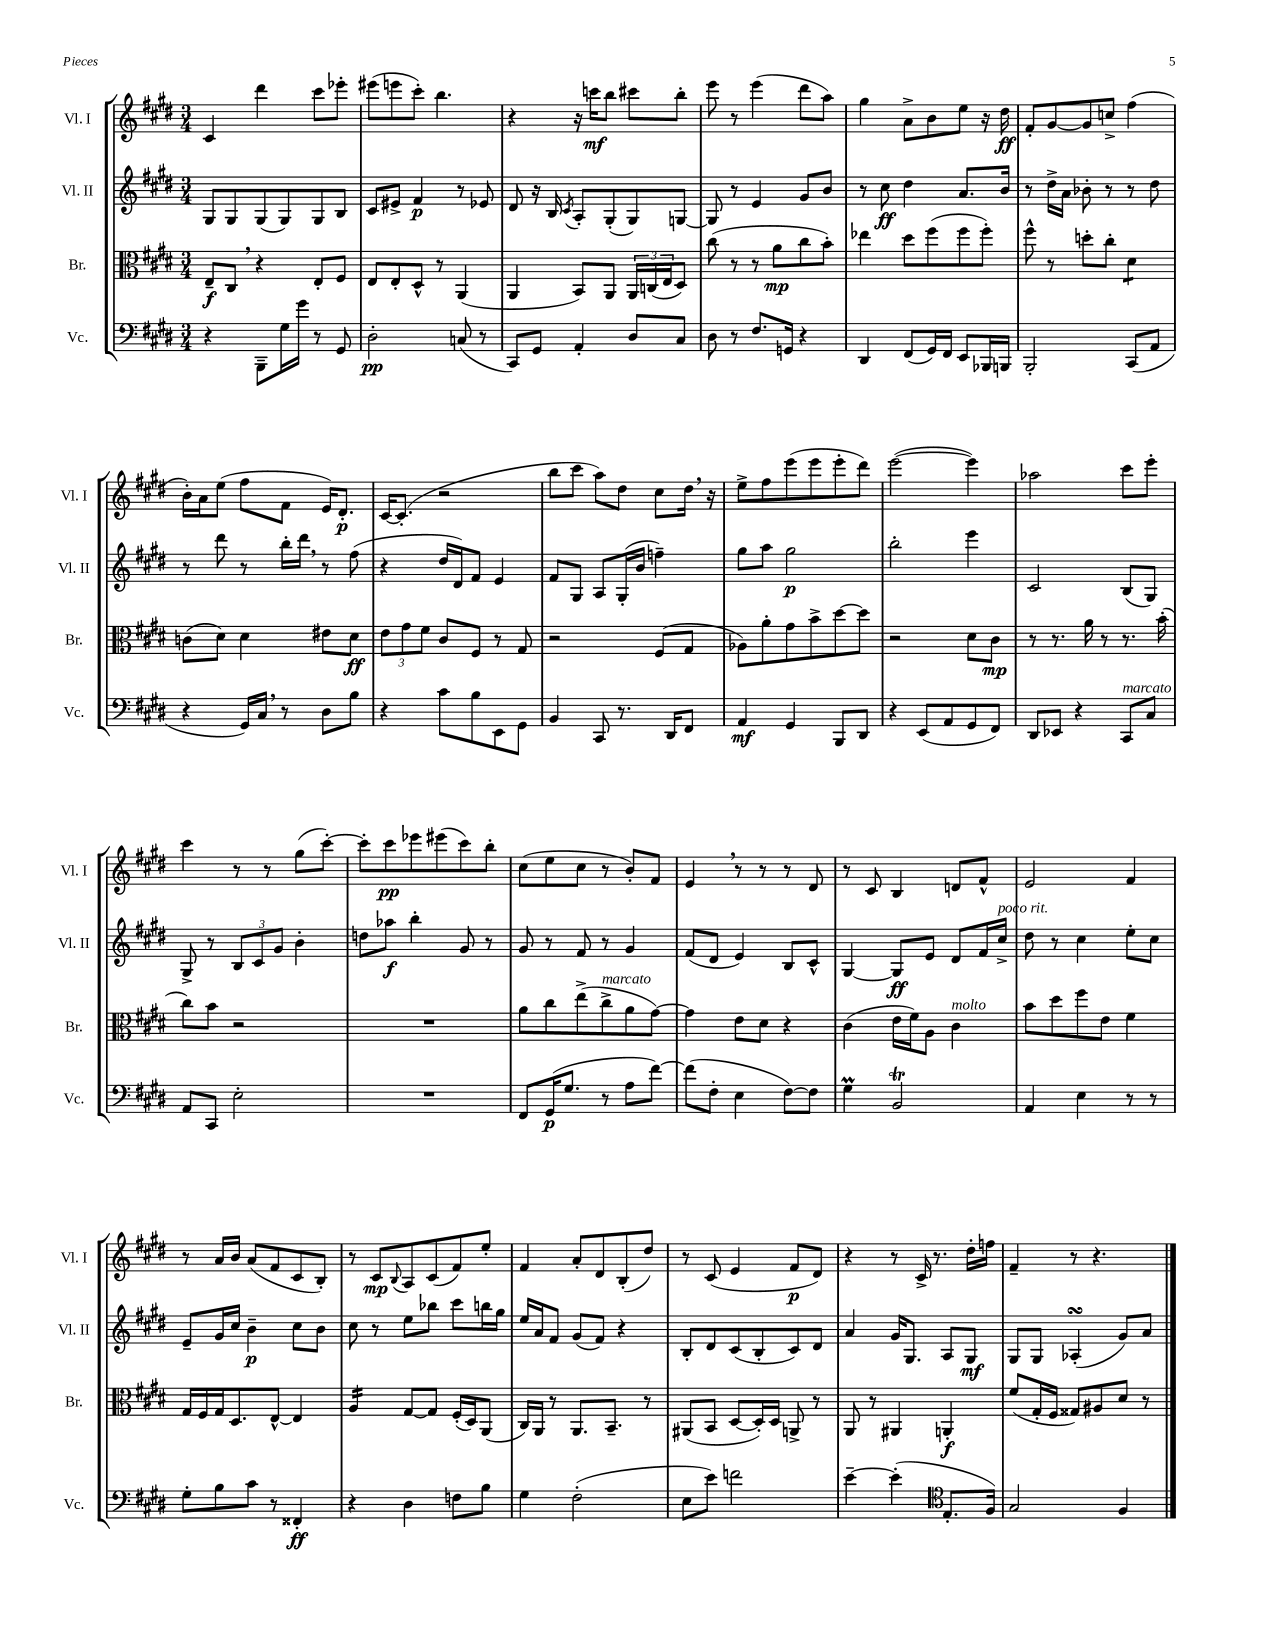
<<
\new StaffGroup <<
\new Staff = "s0" \with { instrumentName = "Vl. I" shortInstrumentName = "Vl. I" } {
    \clef treble \key e \major \numericTimeSignature \time 3/4
    cis'4 dis'''4 cis'''8 ees'''8-. |
    eis'''8( e'''8 cis'''8-.) b''4. |
    r4 r16 c'''16\mf b''8 cis'''8 b''8-. |
    e'''8 r8 e'''4( dis'''8 a''8) |
    gis''4 a'8-> b'8 e''8 r16 dis''16\ff |
    fis'8-. gis'8~ gis'8 c''8-> fis''4( |
    b'16-.) a'16 e''8( fis''8 fis'8 e'16) dis'8.-.\p |
    cis'16~ cis'8.-.( r2 |
    b''8 cis'''8 a''8) dis''8 cis''8 dis''16 \breathe r16 |
    e''8-> fis''8 e'''8( e'''8 e'''8-. dis'''8) |
    e'''2~( e'''4) |
    aes''2 cis'''8 e'''8-. |
    cis'''4 r8 r8 gis''8( cis'''8~-.) |
    cis'''8-. cis'''8\pp ees'''8 eis'''8( cis'''8) b''8-. |
    cis''8( e''8 cis''8 r8 b'8-.) fis'8 |
    e'4 \breathe r8 r8 r8 dis'8 |
    r8 cis'8 b4 d'8 fis'8-^ |
    e'2 fis'4 |
    r8 a'16 b'16 a'8( fis'8 cis'8 b8-.) |
    r8 cis'8\mp \appoggiatura { b8 } a8 cis'8( fis'8) e''8-. |
    fis'4 a'8-. dis'8 b8-.( dis''8) |
    r8 cis'8( e'4 fis'8\p dis'8) |
    r4 r8 cis'16-> r8. dis''16-. f''16 |
    fis'4-- r8 r4. \bar "|." |
}
\new Staff = "s1" \with { instrumentName = "Vl. II" shortInstrumentName = "Vl. II" } {
    \clef treble \key e \major \numericTimeSignature \time 3/4
    gis8 gis8 gis8( gis8) gis8 b8 |
    cis'8 eis'8-> fis'4\p r8 ees'8 |
    dis'8 r16 b16 \acciaccatura { cis'8 } a8-. gis8-.( gis8) g8~ |
    g8 r8 e'4 gis'8 b'8 |
    r8 cis''8\ff dis''4 a'8. b'16 |
    r8 dis''16-> a'16 bes'8-. r8 r8 dis''8 |
    r8 dis'''8 r8 b''16-. dis'''16 \breathe r8 fis''8( |
    r4 dis''16 dis'16) fis'8 e'4 |
    fis'8 gis8 a8 gis16-.( b'16 f''4--) |
    gis''8 a''8 gis''2\p |
    b''2-. e'''4 |
    cis'2 b8( gis8) |
    gis8-> r8 \tuplet 3/2 { b8 cis'8 gis'8 } b'4-. |
    d''8 aes''8\f b''4-. gis'8 r8 |
    gis'8 r8 fis'8 r8 gis'4 |
    fis'8( dis'8 e'4) b8 cis'8-^ |
    gis4~ gis8\ff e'8 dis'8 fis'16 cis''16->^\markup { \italic "poco rit." } |
    dis''8 r8 cis''4 e''8-. cis''8 |
    e'8-- gis'16 cis''16 b'4--\p cis''8 b'8 |
    cis''8 r8 e''8 bes''8 cis'''8 b''16 gis''16 |
    e''16 a'16 fis'8 gis'8( fis'8) r4 |
    b8-. dis'8 cis'8( b8-. cis'8) dis'8 |
    a'4 gis'16 gis8. a8 gis8\mf |
    gis8 gis8 aes4-.\turn( gis'8) a'8 \bar "|." |
}
\new Staff = "s2" \with { instrumentName = "Br." shortInstrumentName = "Br." } {
    \clef alto \key e \major \numericTimeSignature \time 3/4
    e8--\f cis8 \breathe r4 e8-. fis8 |
    e8 e8-. dis8-^ r8 a,4( |
    a,4 b,8) a,8 \tuplet 3/2 { a,16 c16( e16 } dis8) |
    cis''8( r8 r8 a'8\mp cis''8 b'8-.) |
    ees''4 dis''8 fis''8( fis''8 fis''8-.) |
    fis''8-^ r8 d''8-. cis''8-. dis'4:8 |
    c'8( dis'8) dis'4 eis'8 dis'8\ff |
    \tuplet 3/2 { e'8 gis'8 fis'8 } cis'8 fis8 r8 gis8 |
    r2 fis8( gis8 |
    aes8) a'8-. gis'8 b'8-> dis''8~ dis''8 |
    r2 dis'8 cis'8\mp |
    r8 r8. a'16 r8 r8. b'16-.( |
    cis''8) b'8 r2 |
    R2. |
    a'8 cis''8 e''8->( cis''8->^\markup { \italic "marcato" } a'8 gis'8~) |
    gis'4 e'8 dis'8 r4 |
    cis'4( e'16 fis'16) a8 cis'4^\markup { \italic "molto" } |
    b'8 dis''8 fis''8 e'8 fis'4 |
    gis16 fis16 gis16 dis8. e8~-^ e4 |
    a4:16 gis8~ gis8 fis16-.( dis16) a,8( |
    cis16) a,16 r8 a,8. b,8.-- r8 |
    ais,8( b,8 dis8~ dis16-.) dis16 a,8-> r8 |
    a,8 r8 ais,4 a,4-.\f |
    fis'8( gis16-. fis16 gisis8) ais8 dis'8 r8 \bar "|." |
}
\new Staff = "s3" \with { instrumentName = "Vc." shortInstrumentName = "Vc." } {
    \clef bass \key e \major \numericTimeSignature \time 3/4
    r4 b,,8-- gis16 gis'16 r8 gis,8 |
    dis2-.\pp c8( r8 |
    cis,8) gis,8 a,4-. dis8 cis8 |
    dis8 r8 fis8. g,16 r4 |
    dis,4 fis,8( gis,16) fis,16 e,8 bes,,16 b,,16 |
    b,,2-. cis,8( a,8 |
    r4 gis,16) cis16 \breathe r8 dis8 b8 |
    r4 cis'8 b8 e,8 gis,8 |
    b,4 cis,8 r8. dis,16 fis,8 |
    a,4\mf gis,4 b,,8 dis,8 |
    r4 e,8( a,8 gis,8 fis,8) |
    dis,8 ees,8 r4 cis,8^\markup { \italic "marcato" } cis8 |
    a,8 cis,8 e2-. |
    R2. |
    fis,8 gis,16\p( gis8. r8 a8 fis'8~) |
    fis'8( fis8-. e4 fis8~) fis8 |
    gis4\prall b,2\trill |
    a,4 e4 r8 r8 |
    gis8-. b8 cis'8 r8 fisis,4-.\ff |
    r4 dis4 f8 b8 |
    gis4 fis2-.( |
    e8 e'8) f'2 |
    e'4~-- e'4-.( \clef tenor e8.-. fis16) |
    gis2 fis4 \bar "|." |
}
>>
>>
\layout { \context { \Score \remove "Bar_number_engraver" } }
